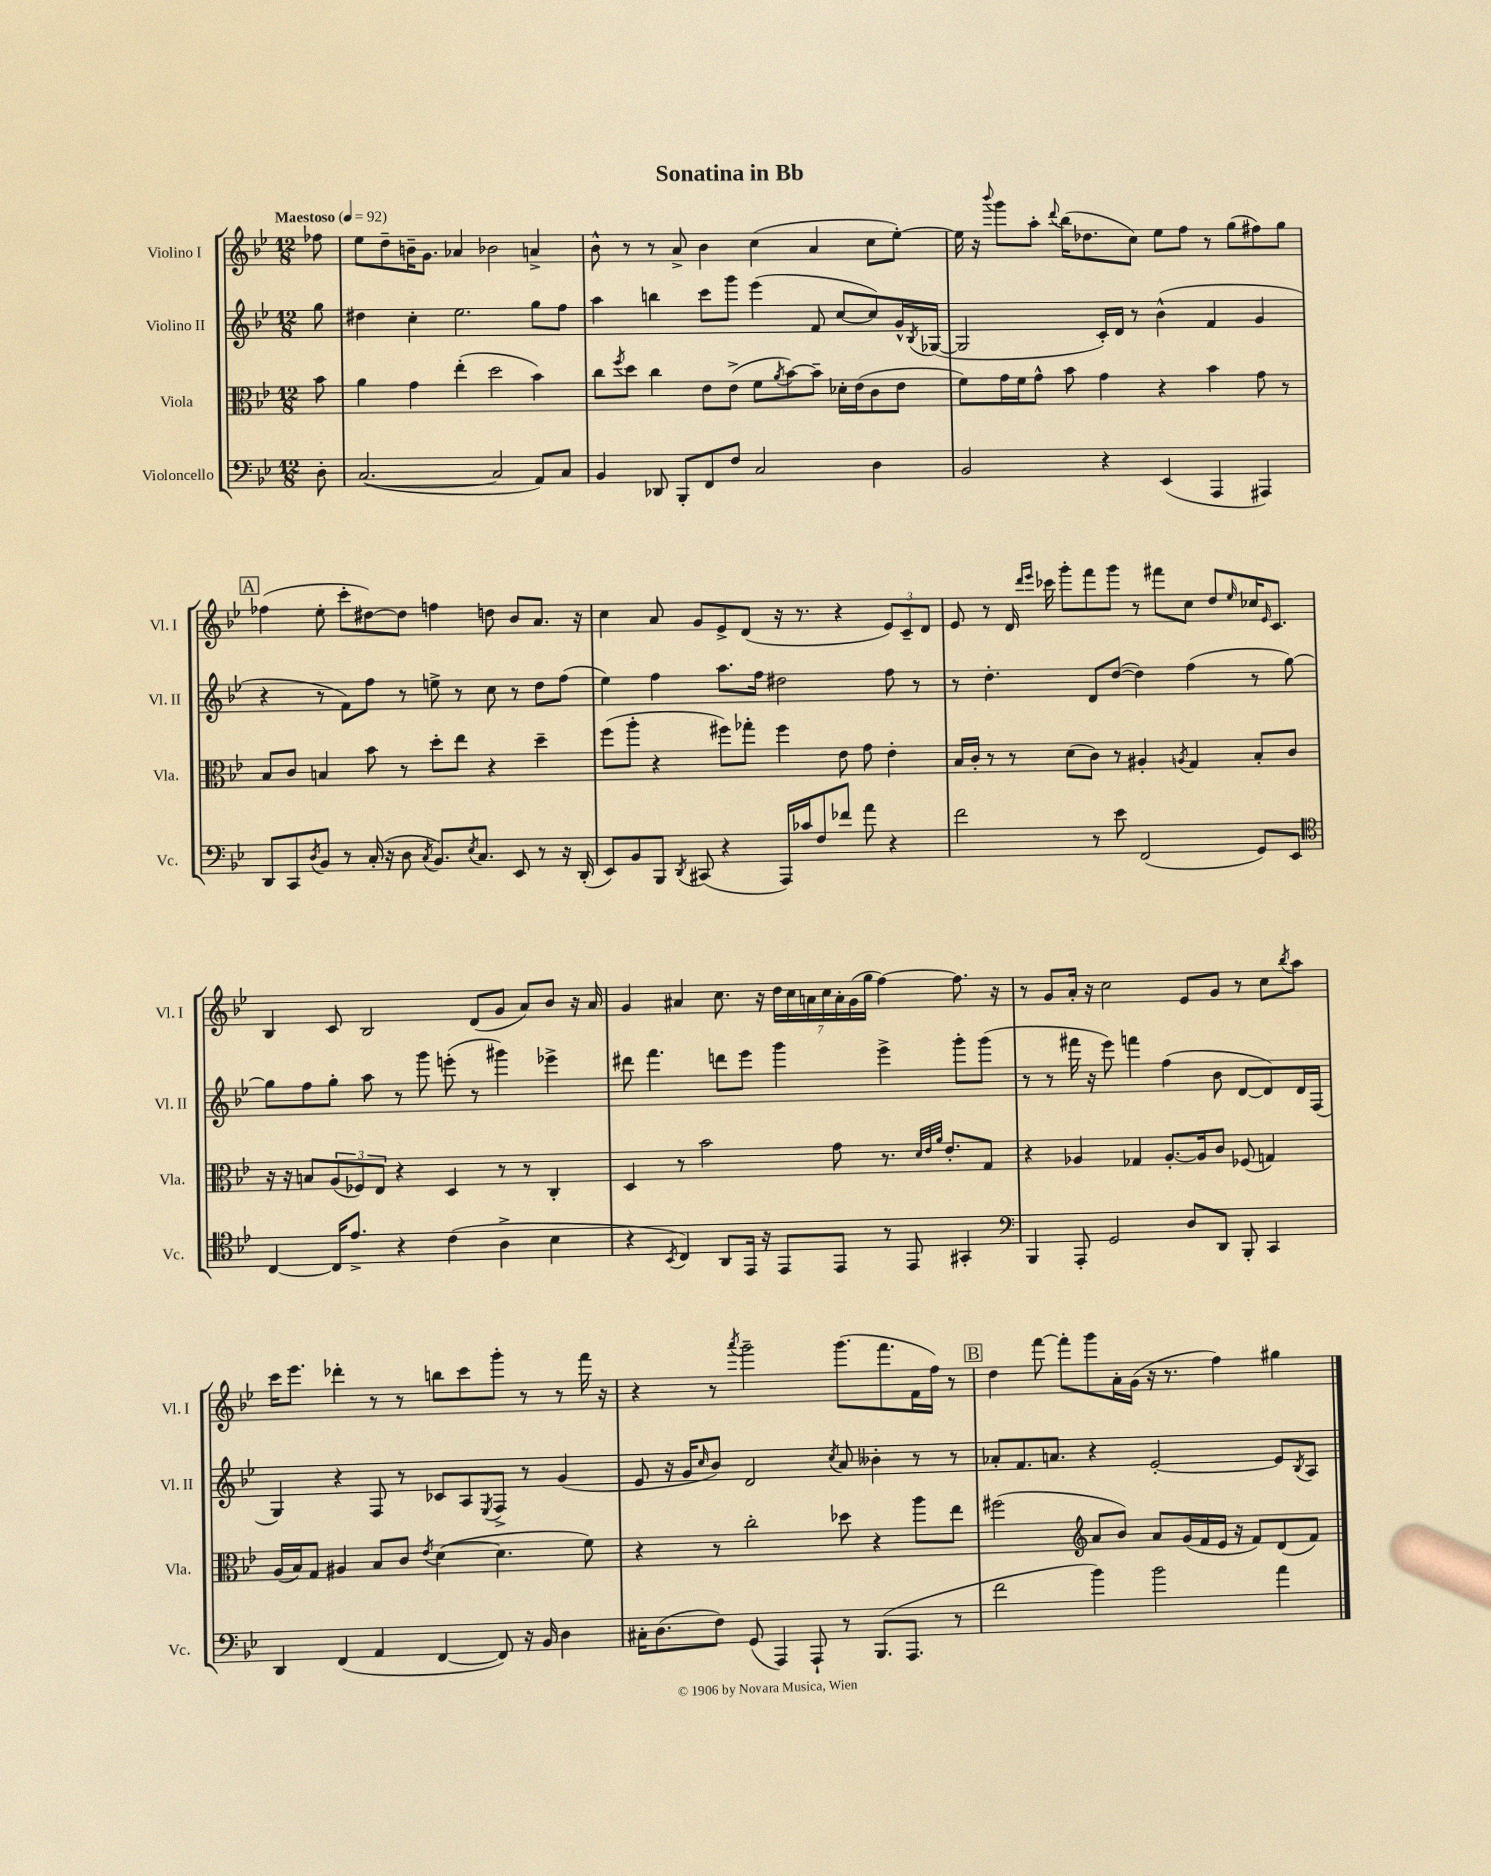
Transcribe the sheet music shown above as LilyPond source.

\header { title = "Sonatina in Bb" }
<<
\new StaffGroup <<
\new Staff = "s0" \with { instrumentName = "Violino I" shortInstrumentName = "Vl. I" } {
    \clef treble \key bes \major \numericTimeSignature \time 12/8 \partial 8 \tempo "Maestoso" 4 = 92
    fes''8 |
    ees''8 d''8-- b'16-- g'8. aes'4 bes'2 a'4-> |
    bes'8-^ r8 r8 a'8-> bes'4 c''4( a'4 c''8 ees''8~-.) |
    ees''16 r16 \appoggiatura { bes'''8 } g'''8 a''8-. \appoggiatura { d'''8 } bes''16( des''8. c''8) ees''8 f''8 r8 g''8( fis''8) g''8 |
    \mark \markup { \box "A" } fes''4( ees''8-. c'''8-. dis''8~) dis''8 f''4 d''8 bes'8 a'8. r16 |
    c''4 a'8 g'8 ees'8-> d'8( r16 r8. r4 \tuplet 3/2 { ees'8) c'8-- d'8 } |
    ees'8 r8 d'16 \grace { d'''16 ees'''16 } ces'''16 g'''8-. f'''8 g'''8 r8 fis'''8 c''8 d''8 \grace { ees''16 } ces''16 \grace { ees'16 } c'8. |
    bes4 c'8 bes2 d'8( g'8 a'8) bes'8 r16 a'16 |
    g'4 ais'4 c''8. r16 \tuplet 7/4 { d''16 c''16 a'16 c''16 a'16-. g'16( g''16 } f''4~) f''8. r16 |
    r8 g'8 a'16-. r16 c''2 ees'8 g'8 r8 c''8 \acciaccatura { bes''8 } a''8 |
    c'''16 ees'''8. des'''4-. r8 r8 b''8 c'''8 g'''8-. r8 r8 f'''16 r16 |
    r4 r8 \acciaccatura { a'''8 } g'''2-- g'''8.( f'''8. f'16 f''16) r8 |
    \mark \markup { \box "B" } d''4 f'''8~ f'''8-. g'''8 a'16-. g'16( r16 r8. f''4) gis''4 \bar "|." |
}
\new Staff = "s1" \with { instrumentName = "Violino II" shortInstrumentName = "Vl. II" } {
    \clef treble \key bes \major \numericTimeSignature \time 12/8 \partial 8
    g''8 |
    dis''4 c''4-. ees''2. g''8 f''8 |
    a''4 b''4 c'''8 g'''8 ees'''4( f'8 c''8~ c''8) g'16-^ \acciaccatura { bes8 } ges16~( |
    ges2 c'16-.) d'16 r8 bes'4-^( f'4 g'4 |
    \mark \markup { \box "A" } r4 r8 f'8) f''8 r8 e''8-> r8 c''8 r8 d''8 f''8( |
    ees''4) f''4 a''8. f''16 dis''2 f''8 r8 |
    r8 d''4.-. d'8 d''8~( d''4) f''4( r8 g''8~) |
    g''8 f''8 g''8-. a''8 r8 g'''8 e'''8-.( r8 gis'''4) ees'''4-> |
    dis'''8 f'''4. d'''8 ees'''8 g'''4 ees'''4-> g'''8-. g'''8( |
    r8 r8 fis'''16 r16 ees'''8) f'''4 f''4( bes'8 d'8~ d'8) d'16 f16( |
    g4) r4 f8 r8 ces'8 a8 \acciaccatura { ees8 } f8-> r8 g'4( |
    ees'8 r16 g'16 \grace { c''16 } bes'8) d'2 \acciaccatura { c''8 } a'8 beses'4-. r8 r8 |
    \mark \markup { \box "B" } aes'8-. f'8. a'8. r4 ees'2~-. ees'8 \acciaccatura { bes8 } a8 \bar "|." |
}
\new Staff = "s2" \with { instrumentName = "Viola" shortInstrumentName = "Vla." } {
    \clef alto \key bes \major \numericTimeSignature \time 12/8 \partial 8
    bes'8 |
    a'4 g'4 ees''4-.( d''2 bes'4) |
    c''8 \acciaccatura { f''8 } d''8 c''4 ees'8 ees'8->( f'8 \acciaccatura { a'8 } bes'8~) bes'8-- des'16-. ees'16( c'8 ees'8 |
    f'8) g'16 f'16 g'8-^ bes'8 g'4 r4 bes'4 g'8 r8 |
    \mark \markup { \box "A" } bes8 c'8 b4 bes'8 r8 d''8-. ees''8 r4 d''4-- |
    f''8( a''8-. r4 fis''8) ges''8-. fis''4 ees'8 g'8 ees'4-. |
    bes16 c'16-. r8 r8 d'8( c'8) r8 ais4-. \acciaccatura { a8 } g4 bes8-. c'8 |
    r16 r16 b8 \tuplet 3/2 { a8( fes8) ees8 } r4 d4 r8 r8 c4-. |
    d4 r8 bes'2 g'8 r8. \grace { d'32 ees'32 a'32 } ees'8.-. g8 |
    r4 aes4 ges4 aes8.~-. aes16 c'8 fes8( g4) |
    a16( bes16) g8 ais4 bes8 c'8 \acciaccatura { ees'8 } d'4~( d'4. f'8) |
    r4 r8 c''2-. des''8 r4 a''8 ees''8 |
    \mark \markup { \box "B" } fis''2( \clef treble a'8 bes'8) a'8 g'16( f'16 ees'16 r16 f'8) d'8( f'8) \bar "|." |
}
\new Staff = "s3" \with { instrumentName = "Violoncello" shortInstrumentName = "Vc." } {
    \clef bass \key bes \major \numericTimeSignature \time 12/8 \partial 8
    d8-. |
    c2.~( c2 a,8) c8 |
    bes,4 des,8 bes,,8-. f,8 f8 c2 d4 |
    bes,2 r4 ees,4( a,,4 ais,,4) |
    \mark \markup { \box "A" } d,8 c,8 \acciaccatura { d8 } bes,8 r8 c16-.( r16 d8 \acciaccatura { c8 } bes,8.) \acciaccatura { ees8 } c8. ees,8 r8 r16 d,16-.( |
    ees,8) bes,8 bes,,8 \acciaccatura { d,8 } cis,8( r4 a,,16) ces'16 f8 fes'8 a'8 r4 |
    f'2 r8 ees'8 f,2( g,8) ees,8 |
    \clef tenor c4~ c16 ees'8.-> r4 c'4( a4-> bes4 |
    r4 \acciaccatura { bes,8 } c4) a,8 ees,16 r16 ees,8 ees,8 r8 ees,8 gis,4-. |
    \clef bass bes,,4 a,,8-. g,2 d8 d,8 bes,,8-. c,4 |
    d,4 f,4( a,4 f,4~ f,8) r16 bes,16 d4 |
    cis16-. d8.( f8) g,8( a,,4) a,,8-! r8 bes,,8.( a,,8. r8 |
    \mark \markup { \box "B" } f'2 bes'4) bes'2 a'4 \bar "|." |
}
>>
>>
\layout { \context { \Score \remove "Bar_number_engraver" } }
